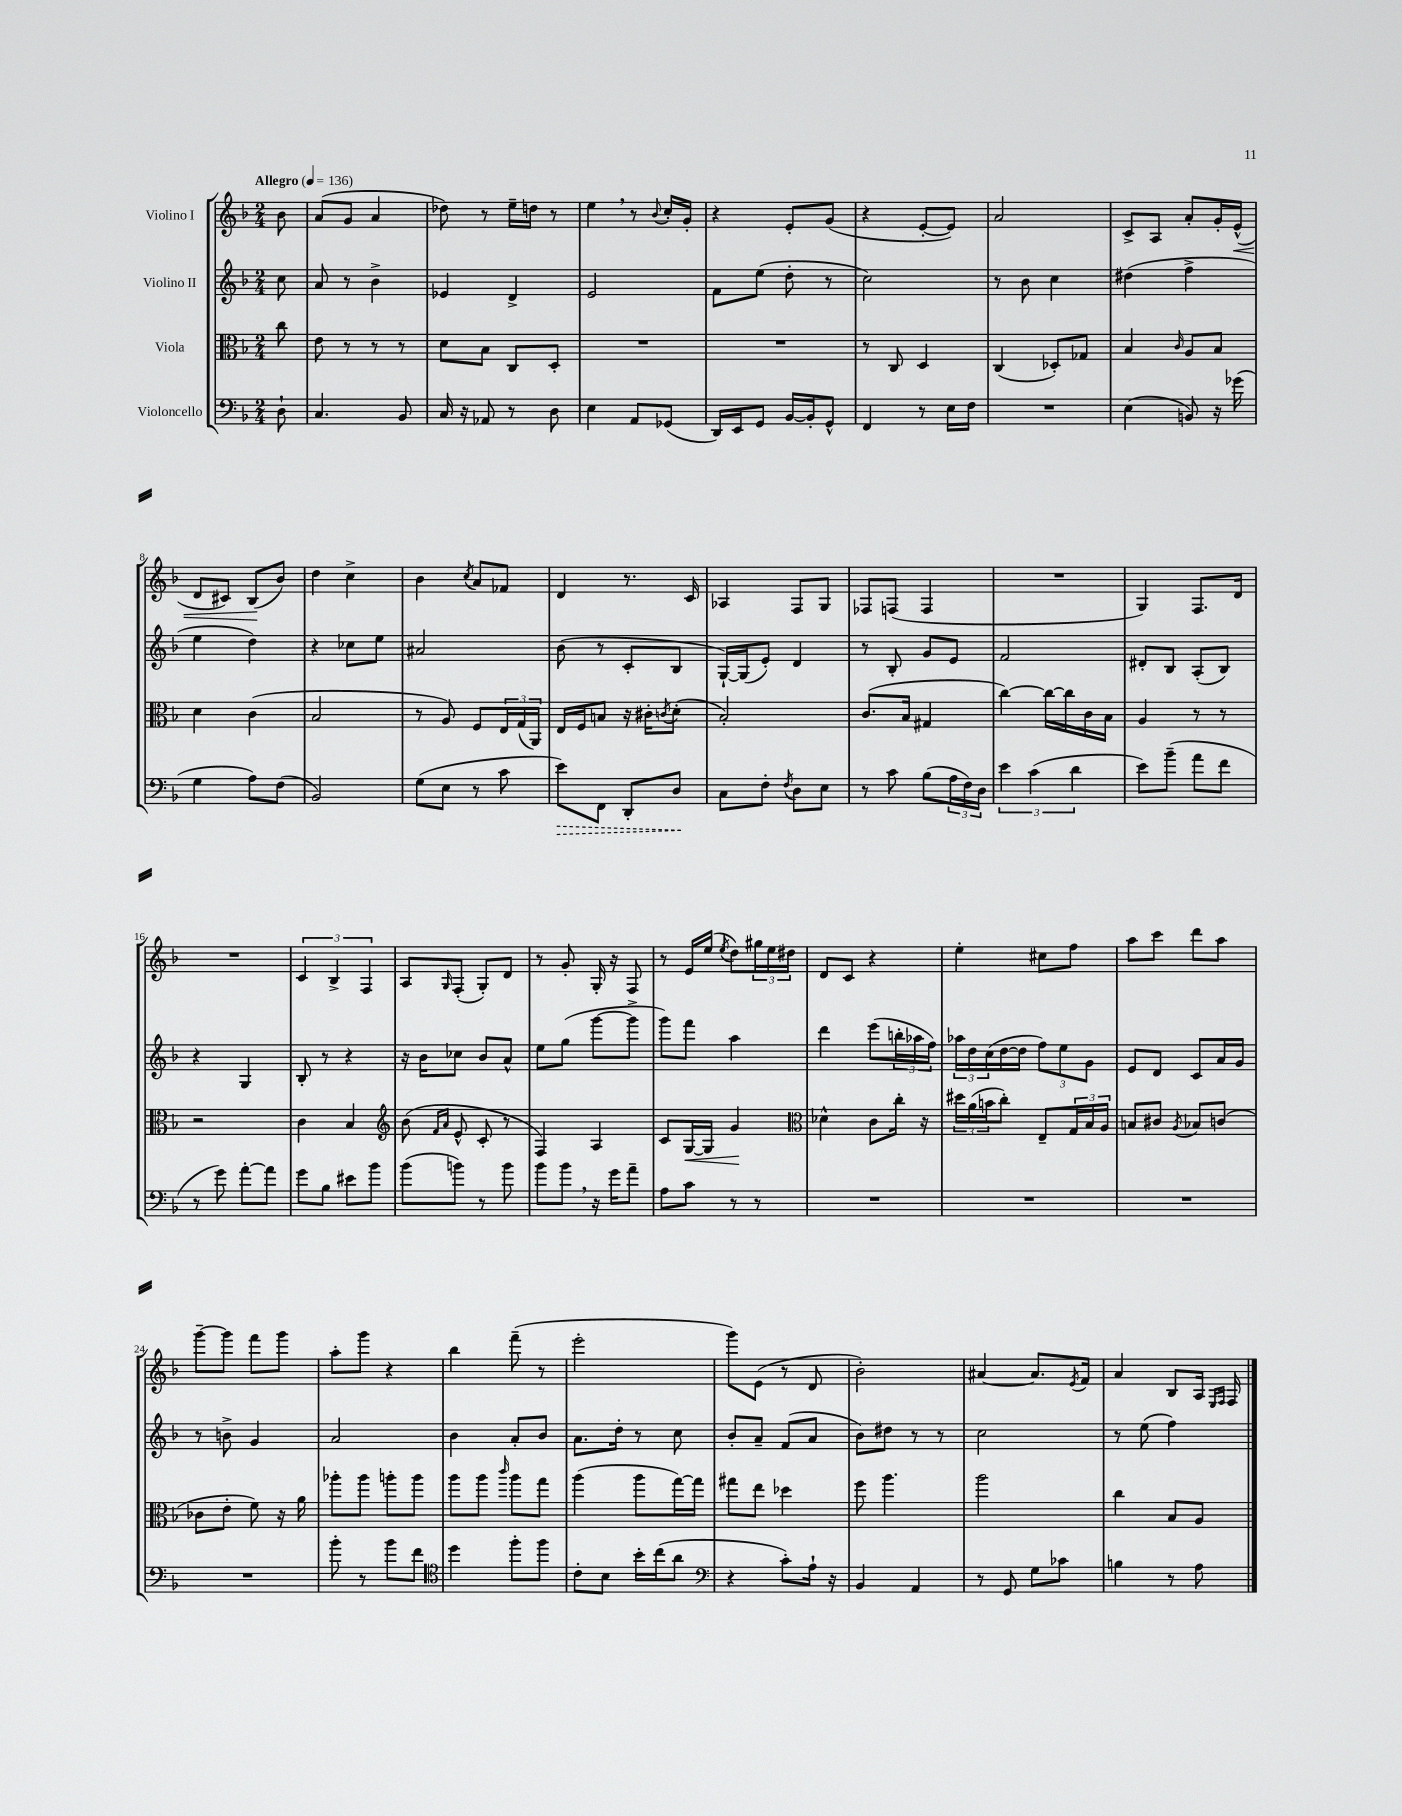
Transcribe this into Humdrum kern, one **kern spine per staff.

**kern	**kern	**kern	**kern
*staff4	*staff3	*staff2	*staff1
*clefF4	*clefC3	*clefG2	*clefG2
*k[b-]	*k[b-]	*k[b-]	*k[b-]
*M2/4	*M2/4	*M2/4	*M2/4
*MM136	*MM136	*MM136	*MM136
8D`\	8cc\	8cc\	8b-\
=	=	=	=
4.C/	8e\	8a/	(8a/L
.	8r	8r	8g/J
.	8r	4b-^\	4a/
8BB-/	8r	.	.
=	=	=	=
16C/	8d\L	4e-/	8dd-\)
16r	.	.	.
8AA-/	8B-\J	.	8r
8r	8C/L	4d^/	16ee~\LL
.	.	.	16dd\JJ
8D\	8D'/J	.	8r
=	=	=	=
4E\	2r	2e/	4ee\
8AA/L	.	.	8r
.	.	.	8qqb-/
(8GG-/J	.	.	16cc'/LL
.	.	.	16g'/JJ
=	=	=	=
16DD/LL)	2r	8f\L	4r
16EE/J	.	.	.
8GG/J	.	(8ee\J	.
[16BB-/LL	.	8dd'\	8e'/L
16BB-'/]J	.	.	.
8GG^^/J	.	8r	(8g/J
=	=	=	=
4FF/	8r	2cc\)	4r
.	8C/	.	.
8r	4D/	.	[8e'/L
16E\LL	.	.	8e/]J)
16F\JJ	.	.	.
=	=	=	=
2r	(4C/	8r	2a/
.	.	8b-\	.
.	8D-'/L)	4cc\	.
.	8G-/J	.	.
=	=	=	=
(4E\	4B-/	(4dd#\	8c^/L
.	.	.	8A/J
.	16qqc/	.	.
8BB/)	8A/L	4ff^\	8a'/L
16r	8B-/J	.	16g'/L
(16g-\	.	.	(16e^^/JJ
=	=	=	=
4G\	4d\	4ee\	8d/L
.	.	.	8c#/J)
8A\L)	(4c\	4dd\)	(8B-/L
(8F\J	.	.	8b-/J)
=	=	=	=
2BB-/)	2B-/	4r	4dd\
.	.	8cc-\L	4cc^\
.	.	8ee\J	.
=	=	=	=
(8G\L	8r	2a#/	4b-\
8E\J	8A/)	.	.
.	.	.	8qcc/
8r	8F/L	.	8a/L
8c\	24E/L	.	8f-/J
.	(24G/	.	.
.	24AA/JJ)	.	.
=	=	=	=
8e\L)	16E/LL	(8b-\	4d/
.	16F/J	.	.
8FF\J	8B/J	8r	.
8DD'/L	16r	8c'/L	8.r
.	16c#'\LK	.	.
.	8qc/	.	.
8D/J	(8d'\J	8B-/J	.
.	.	.	16c/
=	=	=	=
8C\L	2B-'/)	[16G`/LL)	4A-/
.	.	(16G/]J	.
8F'\J	.	8e'/J)	.
8qF/	.	.	.
8D\L	.	4d/	8F/L
8E\J	.	.	8G/J
=	=	=	=
8r	(8.c/L	8r	8F-/L
8c\	.	8B-'/	(8F/J
.	16B-/Jk	.	.
(8B-\L	4G#/	8g/L	4F/
24A\L	.	8e/J	.
24F\)	.	.	.
24D\JJ	.	.	.
=	=	=	=
6e\	[4cc\)	2f/	2r
(6c\	.	.	.
.	16cc\_LL	.	.
.	16cc\]	.	.
6d\	.	.	.
.	16c\	.	.
.	16B-\JJ	.	.
=	=	=	=
8e\L)	4A/	8d#'/L	4G/)
(8b-~\J	.	8B-/J	.
8a\L	8r	(8A'/L	8.F/L
8f\J	8r	8B-/J)	.
.	.	.	16d/Jk
=	=	=	=
8r	2r	4r	2r
8g\)	.	.	.
[8a'\L	.	4G/	.
8a\]J	.	.	.
=	=	=	=
8g\L	4c\	8B-'/	6c/
8B-\J	.	8r	.
.	.	.	6B-^/
8e#\L	4B-/	4r	.
.	.	.	6F/
8b-\J	.	.	.
=	=	=	=
*	*clefG2	*	*
(8b-\L	(8b-\	16r	8A/L
.	.	16b-\LK	.
.	16qqf/LL	.	.
.	16qqa/JJ	.	16qqG/
8b\J)	8e^^/	8cc-\J	(8F'/J
8r	8c'/	8b-/L	8G'/L)
8b\	8r	8a^^/J	8d/J
=	=	=	=
8b-\L	4F/)	8ee\L	8r
8b-\J	.	(8gg\J	8g'/
16r	4A/	[8ggg\L	16G'/
16g\LK	.	.	16r
8a~\J	.	8ggg^\]J	8F/
=	=	=	=
8A\L	8c/L	8ggg\L)	8r
8c\J	[16G/L	8fff\J	16e/LL
.	16G/]JJ	.	(16ee/JJ
.	.	.	8qee/
8r	4g/	4aa\	8dd\L)
8r	.	.	24gg#\L
.	.	.	24ee\
.	.	.	24dd#\JJ
=	=	=	=
*	*clefC3	*	*
2r	4d-^^\	4ddd\	8d/L
.	.	.	8c/J
.	8c\L	(8eee\L	4r
.	16cc'\Jk	24bb'\L	.
.	.	24aa-\	.
.	16r	.	.
.	.	24ff\JJ)	.
=	=	=	=
2r	24dd#\LL	24aa-\LL	4ee'\
.	(24a\	24dd\	.
.	24b\J	(24cc\	.
.	8cc'\J)	[16dd\	.
.	.	16dd\]JJ	.
.	8E~/L	12ff\L)	8cc#\L
.	.	12ee\	.
.	24G/L	.	8ff\J
.	24B-/	12g\J	.
.	24A/JJ	.	.
=	=	=	=
2r	8B/L	8e/L	8aa\L
.	8c#/J	8d/J	8ccc\J
.	8qA/	.	.
.	8B-/L	8c/L	8ddd\L
.	(8c/J	16a/L	8aa\J
.	.	16g/JJ	.
=	=	=	=
2r	8c-\L	8r	[8ggg~\L
.	8e'\J	8b^\	8ggg\]J
.	8f\)	4g/	8fff\L
.	16r	.	8ggg\J
.	16a\	.	.
=	=	=	=
8b-'\	8aa-'\L	2a/	8aa'\L
8r	8aa-\J	.	8ggg\J
8b-\L	8aa'\L	.	4r
8f\J	8aa\J	.	.
=	=	=	=
*clefC4	*	*	*
4dd\	8aa\L	4b-\	4bb-\
.	8aa\J	.	.
.	16qqccc/	.	.
8ff'\L	8aa\L	8a'/L	(8fff~\
8ff\J	8gg\J	8b-/J	8r
=	=	=	=
8c'\L	(4aa\	8.a\L	2eee'\
8B-\J	.	.	.
.	.	16dd'\Jk	.
16b-'\LL	8aa\L	8r	.
(16cc\J	.	.	.
8a\J	[16gg\L)	8cc\	.
.	16gg\]JJ	.	.
=	=	=	=
*clefF4	*	*	*
4r	8gg#\L	8b-'/L	8ggg\L)
.	8ee\J	8a~/J	(8e\J
8c'\L)	4dd-\	(8f/L	8r
16A`\Jk	.	8a/J	8d/
16r	.	.	.
=	=	=	=
4BB-/	8ff\	8b-\L)	2b-'\)
.	4.aa\	8dd#\J	.
4AA/	.	8r	.
.	.	8r	.
=	=	=	=
8r	2aa\	2cc\	[4a#/
8GG/	.	.	.
8G\L	.	.	8.a#/]L
8c-\J	.	.	.
.	.	.	8qe/
.	.	.	16f/Jk
=	=	=	=
4B\	4cc\	8r	4a/
.	.	(8ee\	.
8r	8B-/L	4ff\)	8B-/L
8A\	8A/J	.	16A/Jk
.	.	.	16qqE/LL
.	.	.	16qqF/JJ
.	.	.	16F/
==	==	==	==
*-	*-	*-	*-
